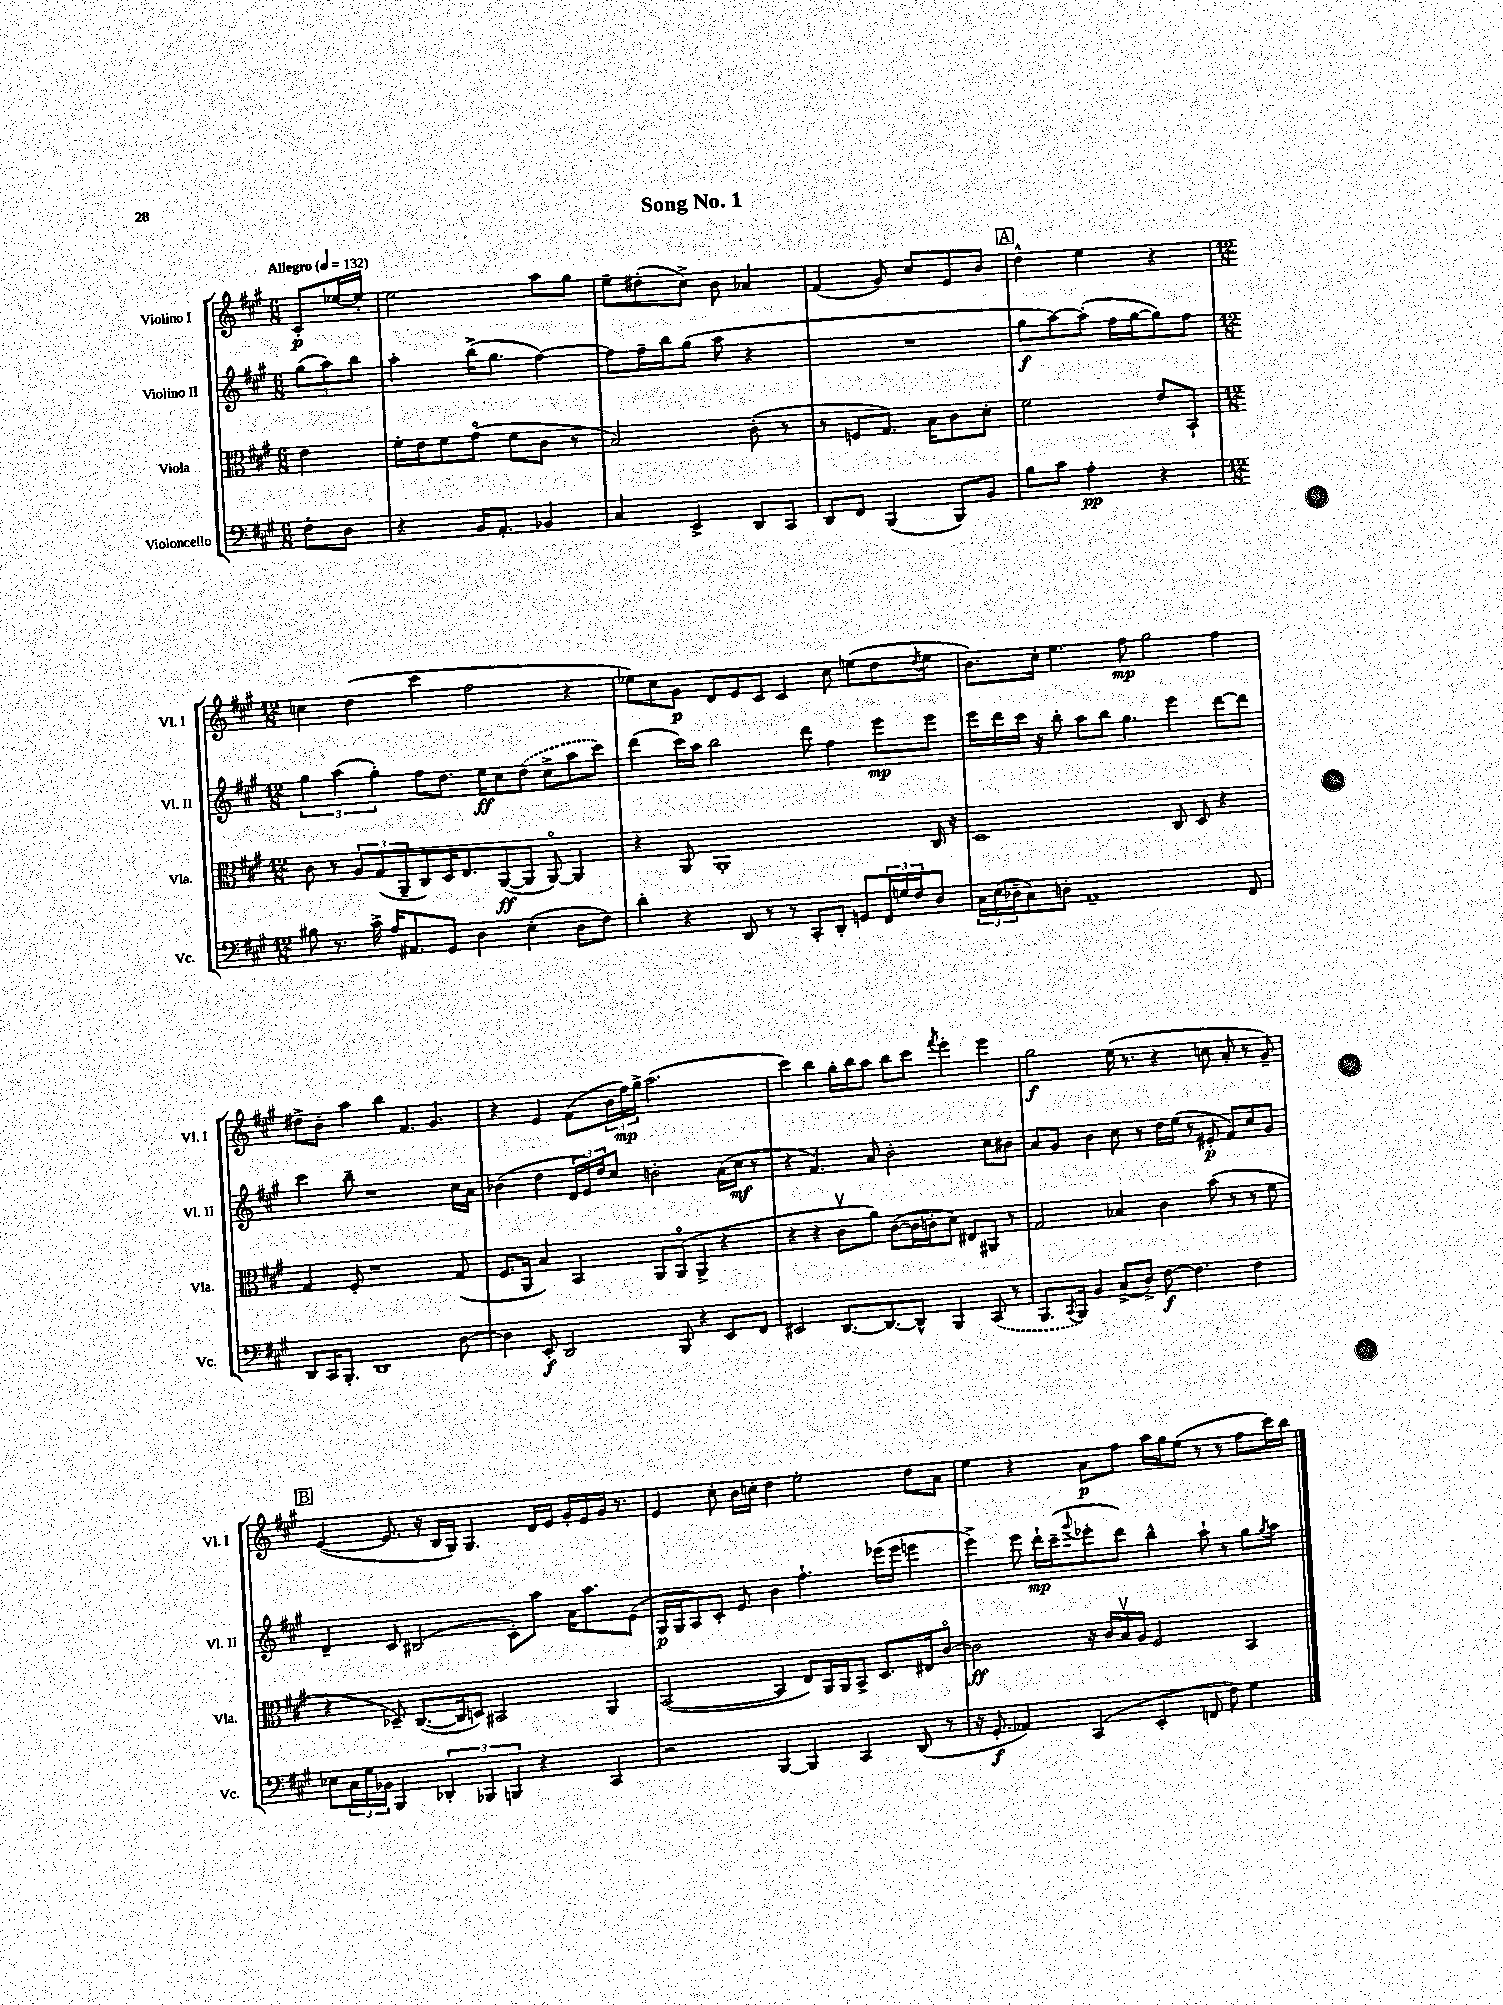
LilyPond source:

\header { title = "Song No. 1" }
<<
\new StaffGroup <<
\new Staff = "s0" \with { instrumentName = "Violino I" shortInstrumentName = "Vl. I" } {
    \clef treble \key a \major \numericTimeSignature \time 6/8 \partial 4 \tempo "Allegro" 4 = 132
    cis'8-.\p ees''16~ ees''16-. |
    e''2 a''8 gis''8 |
    e''8-- dis''8-.( cis''8->) b'8 aes'4 |
    fis'4( gis'8) cis''8 e'8 b'8 |
    \mark \markup { \box "A" } d''4-^ e''4 r4 |
    \numericTimeSignature \time 12/8 c''4 d''4( cis'''4 fis''2 r4 |
    ees''8) cis''8 gis'8\p d'8 e'8 cis'8 cis'4 cis''8 e''8( d''8 \acciaccatura { d''8 } e''8 |
    b'8.) cis''16-. e''4. fis''8\mp gis''2 fis''4 |
    dis''8-> b'8-. a''4 b''4 fis'4. gis'4. |
    r4 e'4 fis'8( \tuplet 3/2 { b'16 fis''16\mp) gis''16-> } a''2.( |
    cis'''4) b''4 gis''16-. b''16 a''8 b''8 cis'''8 \acciaccatura { fis'''8 } e'''4-. e'''4 |
    gis''2\f e''16( r8. r4 c''8 a'8-. r8 gis'8--) |
    \mark \markup { \box "B" } e'4~( e'8. r16 b16 gis16) gis4. d'16 e'16 gis'16-. e'16 gis'16 r8. |
    e'4 cis''8-. b'16 c''16-. d''4 e''2-. d''8 a'8 |
    e''4 r4 a'8\p fis''8 a''16 gis''16 e''8( r8 r8 fis''8 cis'''16) b''16 \bar "|." |
}
\new Staff = "s1" \with { instrumentName = "Violino II" shortInstrumentName = "Vl. II" } {
    \clef treble \key a \major \numericTimeSignature \time 6/8 \partial 4
    \tuplet 3/2 { gis''8( a''8) b''8 } |
    a''4-. b''16->( gis''8. fis''4~) |
    fis''8 fis''16-- b''16 gis''8( a''8 r4 |
    R2. |
    \mark \markup { \box "A" } gis''8\f a''8~) a''8-.( fis''16 gis''16~ gis''8) fis''8 |
    \numericTimeSignature \time 12/8 \tuplet 3/2 { gis''4 a''4( gis''4-.) } fis''8 d''8. e''16\ff cis''8 \once \slurDashed d''8( cis''8-> a''8 cis'''8) |
    d'''4( cis'''16) a''16 b''2 d'''8 fis''4 e'''8\mp e'''8 |
    e'''16 d'''16 cis'''16 r16 b''8-. a''8 b''8 gis''4. e'''4 d'''8~ d'''8 |
    cis'''4 b''8-- r1 cis''16 a'16 |
    bes'4( d''4 \tuplet 3/2 { d'16 e'16) d''16 } cis''8 b'2-. a'16( cis''16\mf r8 |
    r4 fis'4.) a'8 b'2-. cis''8 bis'8 |
    a'8 gis'8 b'4 cis''8 r8 d''16 e''16( r8 eis'8-.\p fis'8) cis''8 gis'8 |
    \mark \markup { \box "B" } d'4-- cis'8 bis2( cis'8-.) a''8 a'16 a''8. e'8( |
    gis16\p gis16 a8) cis'8-. e'8 b'4 fis''4.-! ees'''16( ees'''16 e'''4 |
    e'''4->) e'''8 d'''16-!\mp cis'''16--( \appoggiatura { gis'''8 } ees'''8-. d'''8) b''4-^ a''8-! r8 gis''8 \acciaccatura { gis''8 } a''8 \bar "|." |
}
\new Staff = "s2" \with { instrumentName = "Viola" shortInstrumentName = "Vla." } {
    \clef alto \key a \major \numericTimeSignature \time 6/8 \partial 4
    e'4 |
    fis'16-. e'16 fis'8 gis'8\flageolet( fis'8 cis'8 r8 |
    b2) cis'8-.( r8 |
    r8 f8 gis8.) b16 cis'8 d'8-. |
    \mark \markup { \box "A" } fis'2 e'8 b,8-! |
    \numericTimeSignature \time 12/8 cis'8 r8 \tuplet 3/2 { a8 gis8( a,8-- } cis8) d16 e8. a,8~\ff( a,8 a,8~\flageolet) a,4 |
    r4 a,8 a,1-. cis16 r16 |
    d1 cis8 d8 r4 |
    gis4 fis8-. r1 gis8( |
    fis8. a,16 b4) b,4 a,8 a,8\flageolet( a,4-> r4 |
    r4 r4 cis'8\upbow a'8) cis'8~( cis'16 c'16-. d'8) eis8 ais,8 r8 |
    gis2 bes4 cis'4 b'8( r8 r8 fis'8 |
    \mark \markup { \box "B" } r4 des8--) cis8.~( cis16 d8) bis,2 a,4 |
    b,2~( b,4 e8) a,16 a,16 b,8-> d8. eis16 cis'8~\flageolet |
    cis'2\ff r16 cis'16 b16\upbow a16 fis2 b,4 \bar "|." |
}
\new Staff = "s3" \with { instrumentName = "Violoncello" shortInstrumentName = "Vc." } {
    \clef bass \key a \major \numericTimeSignature \time 6/8 \partial 4
    fis8-. d8 |
    r4 b,16 a,8.-. bes,4 |
    cis4 e,4-> d,8 cis,8 |
    d,8 fis,8 b,,4( b,,8) b,8 |
    \mark \markup { \box "A" } b8 cis'8 a4-.\pp r4 |
    \numericTimeSignature \time 12/8 bis8 r8. cis'16-> a16 ais,8. gis,8 d4 e4-.( d8 fis8) |
    d'4-. r4 d,8 r8 r8 cis,8-. d,8-. g,8 \tuplet 3/2 { fis,16 g16 fis16 } d8 |
    \tuplet 3/2 { cis16 e16( des16-- } cis8) d8-. a,1-- fis,8 |
    d,8 cis,16 b,,8.-. d,1 d8~ |
    d4 e,8-.\f d,2 b,,8 r4 e,8 fis,8 |
    eis,2 d,8.~ d,8.~ d,8-^ b,,4 \once \slurDashed cis,8( r8 |
    b,,8. \acciaccatura { cis,8 } b,,16) b,4 cis8->( d8->) fis8~\f fis4. fis4 |
    \mark \markup { \box "B" } ees8 \tuplet 3/2 { cis16 gis16 bes,16 } b,,4 \tuplet 3/2 { des,4-. bes,,4 b,,4 } r4 cis,4 |
    r2 b,,4~ b,,4 cis,4 d,8( r8 |
    r16 gis,8.-.\f aes,4) cis,4( e,4-. f,8 fis8) gis4 \bar "|." |
}
>>
>>
\layout { \context { \Score \remove "Bar_number_engraver" } }
